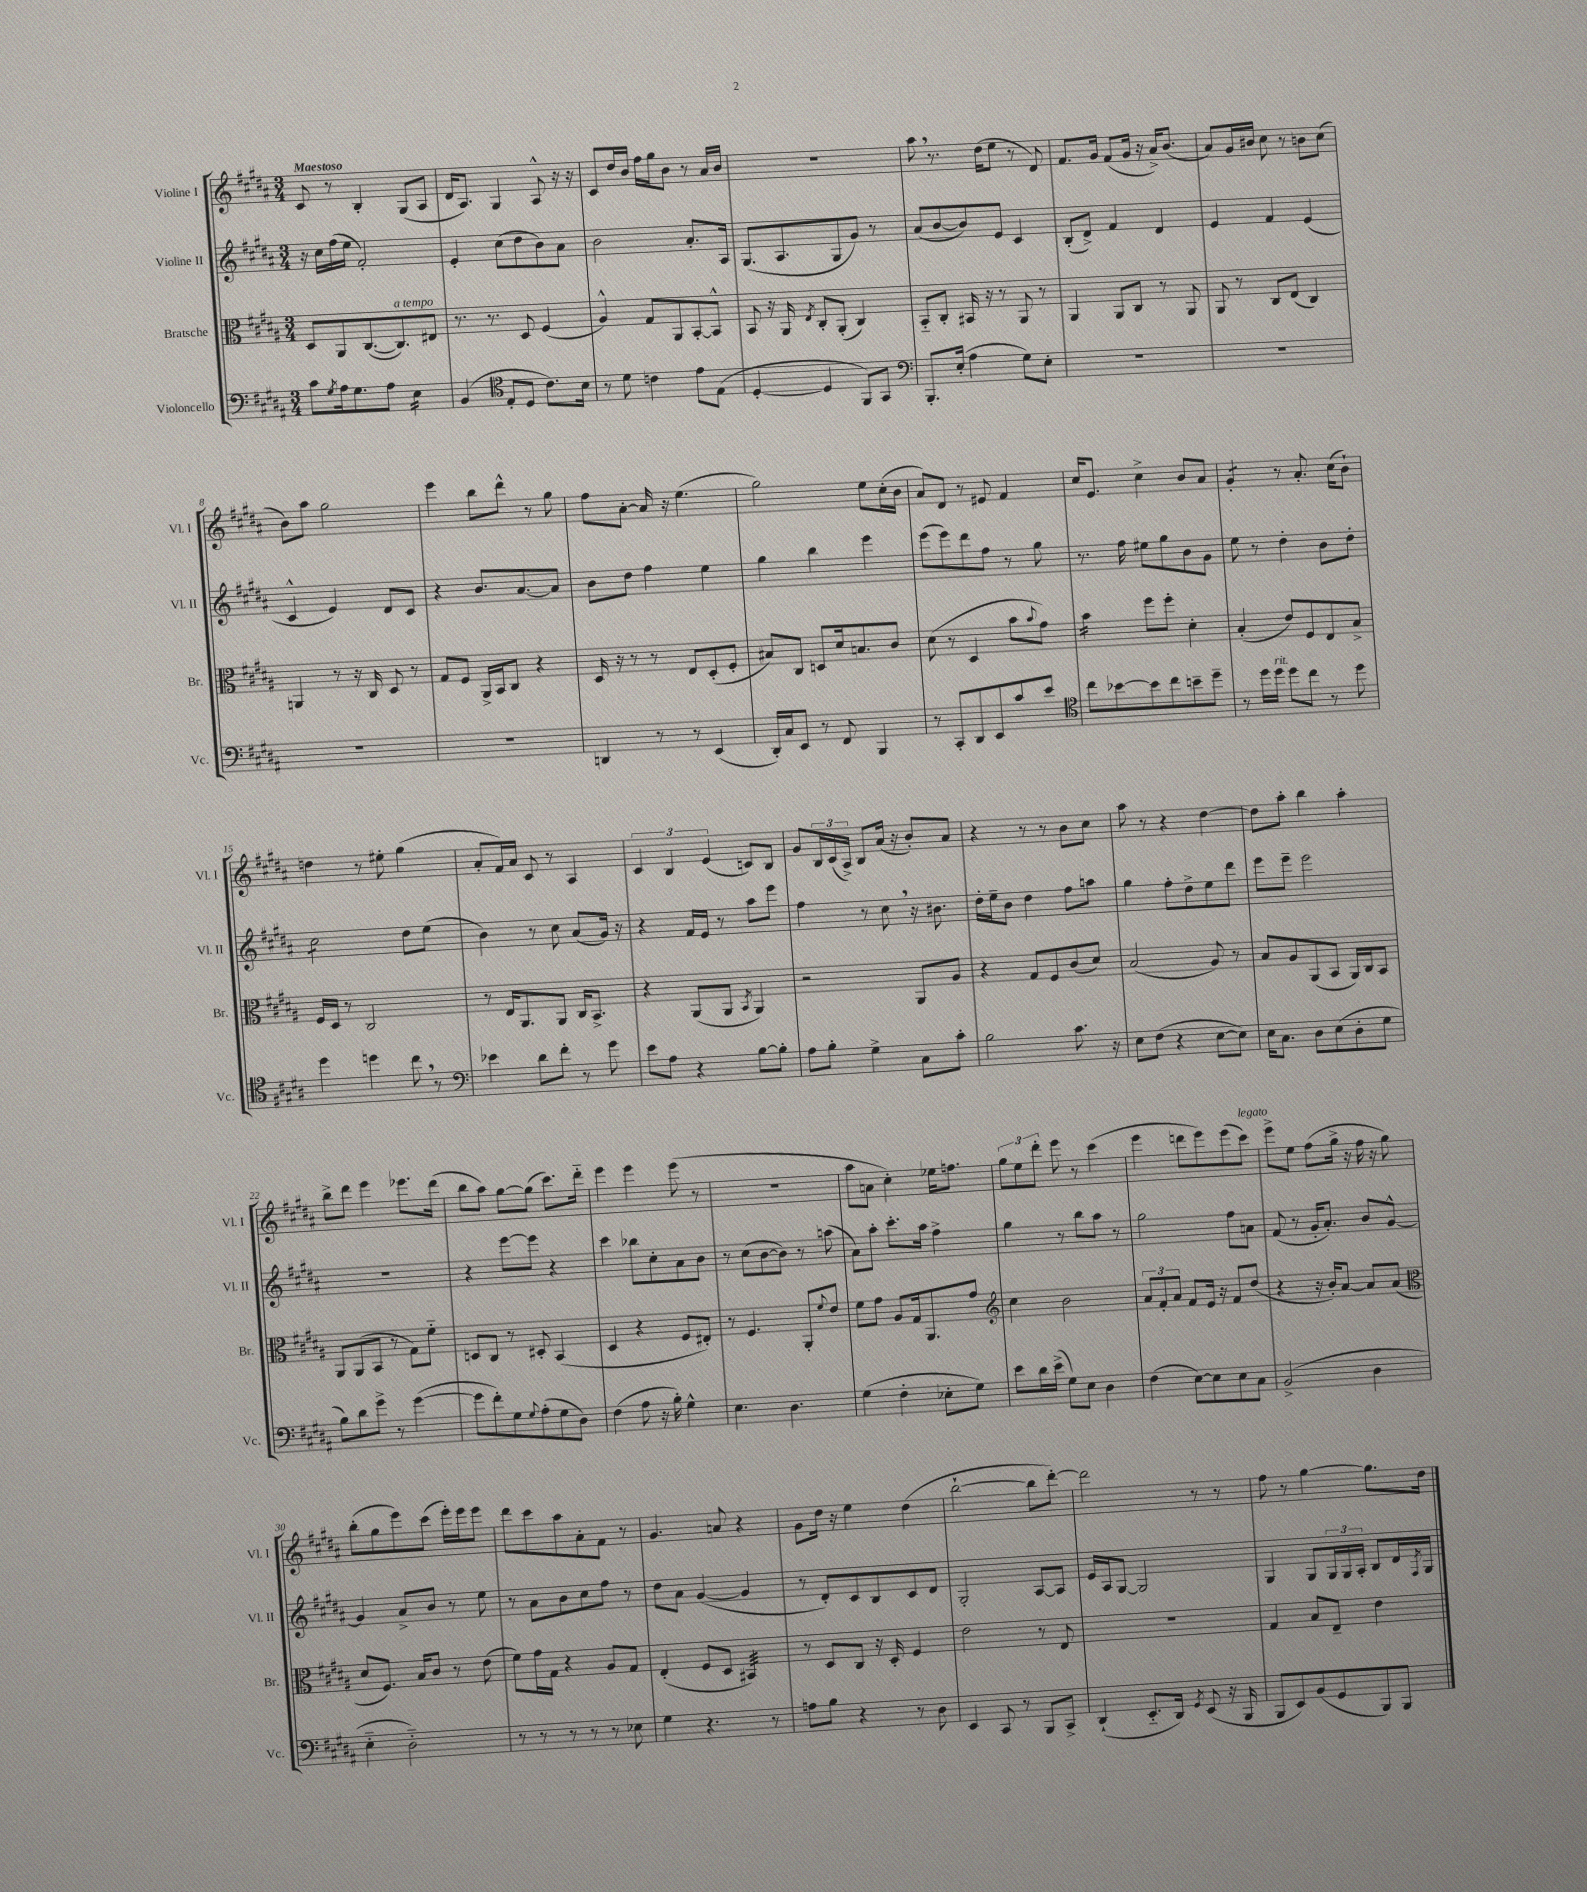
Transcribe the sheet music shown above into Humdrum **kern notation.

**kern	**kern	**kern	**kern
*staff4	*staff3	*staff2	*staff1
*clefF4	*clefC3	*clefG2	*clefG2
*k[f#c#g#d#a#]	*k[f#c#g#d#a#]	*k[f#c#g#d#a#]	*k[f#c#g#d#a#]
*M3/4	*M3/4	*M3/4	*M3/4
8c#	8D#	16r	8c#
.	.	16cc#	.
8qG#	.	.	.
16A#	8AA#	(16ff#	8r
8.G#	.	16ee	.
.	([8.C#	2f#')	4B'
8A#	.	.	.
.	8.C#])	.	.
4E	.	.	(8G#
.	8E#	.	8A#
=	=	=	=
(4BB	8.r	4e'	16d#
.	.	.	8.A#)
.	8.r	.	.
*clefC4	*	*	*
8E'	.	(8cc#	4G#
8D#	8D#	8dd#	.
8.c#)	(4F#	8b)	8A#^^
.	.	8a#	16r
16B	.	.	16r
=	=	=	=
8r	4A#^^)	2b	8c#
8d#	.	.	16dd#
.	.	.	16b
4c	8G#	.	16ff#
.	.	.	16gg#
.	8AA#	.	8b
8e	[8BB'	8.a#'	8r
(8E	8BB^^]	.	16a#
.	.	16A#	16b
=	=	=	=
[4D#'	8BB	(8.G#	2.r
.	16r	.	.
.	16AA#	8.A#	.
.	8qE	.	.
4D#]	8C#'	.	.
.	(8AA#'	8G#	.
8FF#)	4C#)	8g#)	.
8GG#	.	8r	.
=	=	=	=
*clefF4	*	*	*
8.BBB'	8BB'~	(8a#	8aa#
.	8C#'	[8b	8.r
(16E'	.	.	.
4A#	16BB#	8b])	.
.	16r	.	(16dd#
.	8r	8e	8ee
8G#)	8AA#	4c#	8r
8E'	8r	.	8d#)
=	=	=	=
2.r	4AA#	(8B'	8.f#
.	.	8d#^)	.
.	.	.	16g#
.	8AA#	4f#	(8f#
.	8C#	.	16g#
.	.	.	16r
.	8r	4d#	16a#^)
.	.	.	(8.b
.	8AA#	.	.
=	=	=	=
2.r	8AA#	4e	8a#)
.	8r	.	16g#
.	.	.	16b#
.	8C#	4f#	8cc#
.	(8E	.	8r
.	4C#)	(4e	8b
.	.	.	(8cc#
=	=	=	=
2.r	4AA	4c#^^	8b)
.	.	.	8aa#
.	8r	4e)	2gg#
.	16r	.	.
.	16C#	.	.
.	8D#	8d#	.
.	8r	8c#	.
=	=	=	=
2.r	8G#	4r	4eee
.	8F#	.	.
.	16AA#^	8.b	8bb
.	16BB	.	.
.	8C#	.	8ddd#^^
.	.	[8.a#	.
.	4r	.	8r
.	.	8a#]	8gg#
=	=	=	=
4DD	16D#	8b	8ff#
.	16r	.	.
.	8r	8dd#	[8a#'
8r	8r	4ff#	16a#]
.	.	.	16r
8r	8E	.	(4.ee
(4EE	(8D#'	4ee	.
.	8F#'	.	.
=	=	=	=
16DD#')	8B#)	4gg#	2gg#)
16C#	.	.	.
8EE	8C#	.	.
8r	8D	4bb	.
8FF#	16d#	.	.
.	8.B	.	.
4BBB	.	4eee	8ee
.	8c#	.	(16cc#'
.	.	.	16b
=	=	=	=
8r	(8d#	(8eee	8a#)
8CC#'	8r	8eee)	8d#
8DD#	4D#	8ddd#	8r
8EE	.	8ff#	8e#
8c#	8b	8r	4f#
.	8qqb	.	.
8e	8g#)	8gg#	.
=	=	=	=
*clefC4	*	*	*
8cc#	4b	8.r	16cc#
.	.	.	8.e
[8b-	.	.	.
.	.	16ff#	.
8b-]	8ff#	8ee#	4cc#^
8cc#	8ff#'	8gg#	.
8b~	4d#'	8b	8b
8dd#~	.	8g#	8a#
=	=	=	=
8r	(4B'	8ee	4g#'
16dd#	.	8r	.
16dd#	.	.	.
8dd#	8e)	4dd#'	8r
8cc#	8F#	.	8.a#'
8r	8E	8b	.
.	.	.	(16cc#
8dd#	8B^	8dd#'	8b`)
=	=	=	=
4dd#	16F#	2cc#	4dd
.	16D#	.	.
.	8r	.	.
4dd	2C#	.	8r
.	.	.	8ee#'
8cc#	.	8dd#	(4gg#
8r	.	(8ee	.
=	=	=	=
*clefF4	*	*	*
4e-	8r	4b)	8a#'
.	16E	.	16f#)
.	8.AA#	.	16a#
8d#	.	8r	8c#
8f#'	8AA#	8cc#	8r
8r	16C#	(8a#	4A#
.	8.BB^	.	.
8g#	.	16g#)	.
.	.	16r	.
=	=	=	=
8e	4r	4r	6c#
8A#	.	.	.
.	.	.	6B
4r	(8AA#	16f#	.
.	.	16e	.
.	.	.	(6e
.	8AA#	8r	.
.	8qBB	.	.
[8B	4AA#)	8aa#	8c)
8B']	.	8eee	8B
=	=	=	=
8A#	2r	4ff#	8g#
8B'	.	.	24B
.	.	.	(24c#
.	.	.	24A#^)
4G#^	.	8r	8B
.	.	8cc#	(16a#
.	.	.	16r
8C#	8AA#	16r	8b')
.	.	8.b#	.
8c#'	8A#	.	8a#
=	=	=	=
2B	4r	16dd#'	4r
.	.	16ee~	.
.	.	8b	.
.	8G#	4dd#	8r
.	8F#	.	8r
8.c#	(8c#	8ff#	8b
.	8d#)	8aa	8cc#
16r	.	.	.
=	=	=	=
8E	(2B	4gg#	8aa#
(8F#	.	.	8r
4r	.	8ff#'	4r
.	.	8dd#^	.
[8E	8A#)	8ee	[4dd#
8E])	8r	8ddd#	.
=	=	=	=
16E	8B	8eee	8dd#]
8.C#	.	.	.
.	8A#	8eee~	8aa#'
8D#	(8AA#	2eee	4bb
(8E	8BB	.	.
8D#'	16AA#)	.	4aa#'
.	16C#	.	.
8G#	8BB	.	.
=	=	=	=
8B)	8AA#	2.r	8bb^
8d#	(8AA#	.	8ddd#
8g#^	8BB	.	4eee
8r	8r	.	.
([4g#	8G#)	.	8.eee-
.	8f#'~	.	.
.	.	.	(16ddd#
=	=	=	=
8g#]	8D	4r	8bb
8f#')	8C#	.	8aa#)
8G#	8r	[8eee	[8gg#
8qqG#	.	.	.
(8A#'	8D#'	8eee]	(8gg#]
8G#	(4BB	4r	8.ccc#)
8D#)	.	.	.
.	.	.	16ddd#'~
=	=	=	=
(4F#	4D#	4ccc#	4eee
8A#	4r	8bb-	4eee
16r	.	8cc#'	.
16B')	.	.	.
4G#^^	8F#	8a#	(8eee
.	8E#')	8b	8r
=	=	=	=
4.E	8r	8r	2.r
.	4.F#	(8cc#	.
.	.	[8b	.
4.D#	.	8b])	.
.	8AA#'	8r	.
.	8qqf#	.	.
.	8e	(8aa	.
=	=	=	=
(4G#	8f#	8a#)	8aa#
.	8g#	8aa#'	8a
4F#'	8A#	8.ccc#'	4cc#')
.	16G#	.	.
.	8.AA#	16aa#	.
8E-'	.	4ff#^	16ee-
.	.	.	8.ff
8G#)	8g#	.	.
=	=	=	=
*	*clefG2	*	*
8e	4cc#	4gg#	12gg#
.	.	.	12ee
16d#	.	.	.
.	.	.	12ddd#'
(16e^	.	.	.
8G#)	2b	8r	8eee
8E	.	8bb	8r
4D#	.	8aa#	(4ccc#
.	.	8r	.
=	=	=	=
(4F#	12a#	2gg#	4eee
.	12f#'	.	.
.	12a#	.	.
[8E)	8f#	.	8ddd
8E]	16e	.	8eee)
.	16r	.	.
8E	8f#	8ff#	(8eee
8C#	(8dd#	8a	8ccc#)
=	=	=	=
(2BB^	4r	(8f#	8eee^
.	.	8r	8ee
.	16r	16g#'	(8ff#
.	16b')	8.a#')	.
.	[8a#	.	16gg#^
.	.	.	16r
4D#	8a#]	8b	16ff#
.	.	.	16r
.	(8a#	[8g#^^	8gg#)
=	=	=	=
*	*clefC3	*	*
4E'~	8d#	4g#]	(8bb'
.	8.F#)	.	8gg#
2D#'~)	.	8a#^	8eee)
.	16B	.	.
.	8c#	8b	(8ccc#
.	8r	8r	16eee')
.	.	.	16eee
.	(8e	8ee	8eee
=	=	=	=
8r	8f#)	8r	8ddd#
8r	16g#	8a#	8ccc#
.	16G#	.	.
8r	4r	8b	8aa#
8r	.	8cc#	8a#'
8r	8A#	8ff#	8f#
8E-	8G#	8r	8r
=	=	=	=
4G#	(4E'	8dd#	4.g#
.	.	8a#	.
4.r	8F#	([4g#	.
.	8D#	.	8a
.	4BB#)	4g#]	4r
8r	.	.	.
=	=	=	=
8A	8r	8r	8g#
8B	8D#	8d#')	16dd#
.	.	.	16r
4r	8C#	8c#	4ee
.	16r	8B	.
.	16D#'	.	.
8r	4F#	8c#	(4dd#
8D#	.	8d#	.
=	=	=	=
4EE	2e	2G#'	[2bb`
8CC#	.	.	.
8r	.	.	.
8BBB	8r	[8A#	8bb]
8CC#^	8E	8A#]	[8ddd#')
=	=	=	=
(4DD#`	2.r	16e	2ddd#]
.	.	16A#	.
.	.	[8G#	.
8.EE'~	.	2G#]	.
16DD#)	.	.	.
8qGG#	.	.	.
(8EE	.	.	8r
16r	.	.	8r
16BBB	.	.	.
=	=	=	=
8BBB	4G#	4G#	8ff#
8EE)	.	.	8r
(8BB	8B	8G#	[4gg#
8GG#	8E~	24G#	.
.	.	24G#	.
.	.	24A#'	.
8BBB)	4e	8B	8.gg#]
8BBB	.	16d#	.
.	.	8qF#	.
.	.	16G#	16dd#
==	==	==	==
*-	*-	*-	*-
